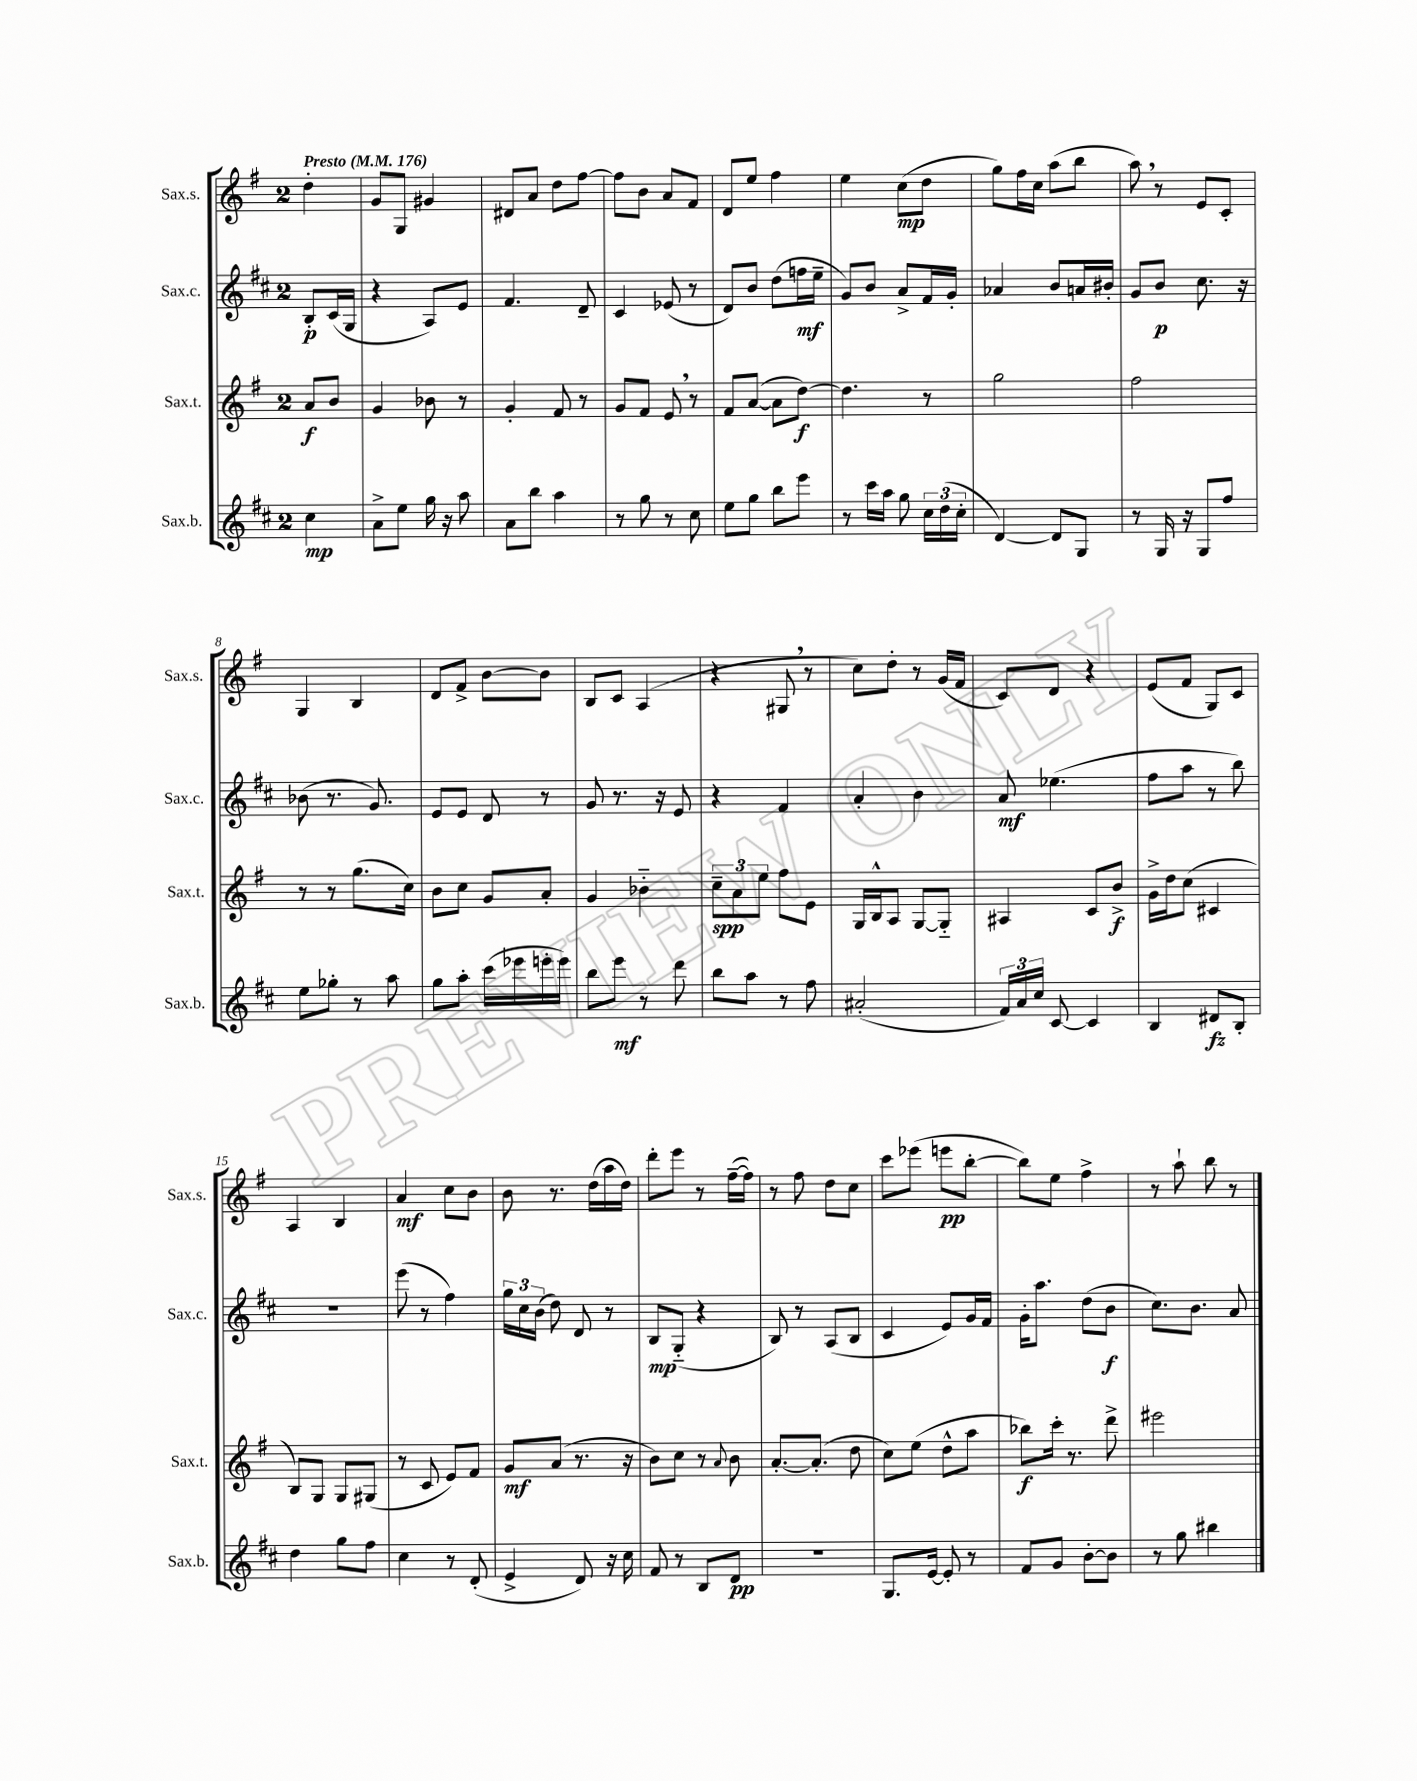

**kern	**kern	**kern	**kern
*staff4	*staff3	*staff2	*staff1
*clefG2	*clefG2	*clefG2	*clefG2
*k[f#c#]	*k[f#]	*k[f#c#]	*k[f#]
*M2/4	*M2/4	*M2/4	*M2/4
*MM176	*MM176	*MM176	*MM176
4cc#	8a	8B'	4dd'
.	8b	(16c#	.
.	.	16G	.
=	=	=	=
8a^	4g	4r	8g
8ee	.	.	8G
16gg	8b-	8A)	4g#
16r	.	.	.
8aa	8r	8e	.
=	=	=	=
8a	4g'	4.f#	8d#
8bb	.	.	8a
4aa	8f#	.	8dd
.	8r	8d~	[8ff#
=	=	=	=
8r	8g	4c#	8ff#]
8gg	8f#	.	8b
8r	8e	(8e-	8a
8cc#	8r	8r	8f#
=	=	=	=
8ee	8f#	8d)	8d
8gg	([8a	8b	8ee
8bb	8a]	(8dd	4ff#
8eee	[8dd)	16ff	.
.	.	16ee~	.
=	=	=	=
8r	4.dd]	8g)	4ee
16ccc#	.	8b	.
16aa	.	.	.
8gg	.	8a^	(8cc
24cc#	8r	16f#	8dd
(24dd	.	.	.
.	.	16g'	.
24cc#'	.	.	.
=	=	=	=
[4d)	2gg	4a-	8gg)
.	.	.	16ff#
.	.	.	16cc
8d]	.	8b	(8aa
8G	.	16a	8bb
.	.	16b#'	.
=	=	=	=
8r	2ff#	8g	8aa)
16G	.	8b	8r
16r	.	.	.
8G	.	8.cc#	8e
8ff#	.	.	8c'
.	.	16r	.
=	=	=	=
8ee	8r	(8b-	4G
8gg-'	8r	8.r	.
8r	(8.gg	.	4B
.	.	8.g)	.
8aa	.	.	.
.	16cc)	.	.
=	=	=	=
8gg	8b	8e	8d
8aa'	8cc	8e	8f#^
(16ccc#	8g	8d	[8b
16eee-	.	.	.
16eee'	8a'	8r	8b]
16eee)	.	.	.
=	=	=	=
8bb	4g	8g	8B
8eee	.	8.r	8c
8r	4b-'~	.	(4A
.	.	16r	.
8ddd	.	8e	.
=	=	=	=
8bb	12cc~	4r	4r
.	12a	.	.
8aa	.	.	.
.	12ee	.	.
8r	8ff#	4f#	8G#
8ff#	8e	.	8r
=	=	=	=
(2a#'	16G	4a'	8cc)
.	16B^^	.	.
.	8A	.	8dd'
.	[8G	4b	8r
.	8G'~]	.	(16g
.	.	.	16f#
=	=	=	=
24f#)	4A#	8a	8c)
24a	.	.	.
24cc#	.	.	.
[8c#	.	(4.ee-	8d
4c#]	8c	.	4r
.	8b^	.	.
=	=	=	=
4B	16g^	8ff#	(8e
.	16dd	.	.
.	(8cc	8aa	8f#
8d#	4c#	8r	8G)
8B'	.	8bb)	8c
=	=	=	=
4dd	8B)	2r	4A
.	8G	.	.
8gg	8G	.	4B
8ff#	(8G#	.	.
=	=	=	=
4cc#	8r	(8eee	4a
.	8c	8r	.
8r	8e)	4ff#)	8cc
(8d'	8f#	.	8b
=	=	=	=
4e^	8g	24gg	8b
.	.	24cc#	.
.	.	(24b	.
.	(8a	8dd)	8.r
8d)	8.r	8d	.
.	.	.	(16dd
16r	.	8r	16aa
16cc#	16r	.	16dd)
=	=	=	=
8f#	8b)	8B	8ddd'
8r	8cc	(8G'~	8eee
8B	8r	4r	8r
.	8qqa	.	.
8d	8b	.	([16ff#~
.	.	.	16ff#])
=	=	=	=
2r	[8.a'	8B)	8r
.	.	8r	8ff#
.	(8.a']	.	.
.	.	(8A	8dd
.	8dd	8B	8cc
=	=	=	=
8.G	8cc)	4c#	8ccc
.	(8ee	.	(8eee-
[16e	.	.	.
8e']	8dd^^	8e)	8eee
8r	8aa	16g	[8bb'
.	.	16f#	.
=	=	=	=
8f#	8bb-)	16g'	8bb])
.	.	8.aa	.
8g	16ccc'	.	8ee
.	8.r	.	.
[8b'	.	(8dd	4ff#^
8b]	8ddd^	8b	.
=	=	=	=
8r	2eee#	8.cc#)	8r
8gg	.	.	8aa`
.	.	8.b	.
4bb#	.	.	8bb
.	.	8a	8r
==	==	==	==
*-	*-	*-	*-
